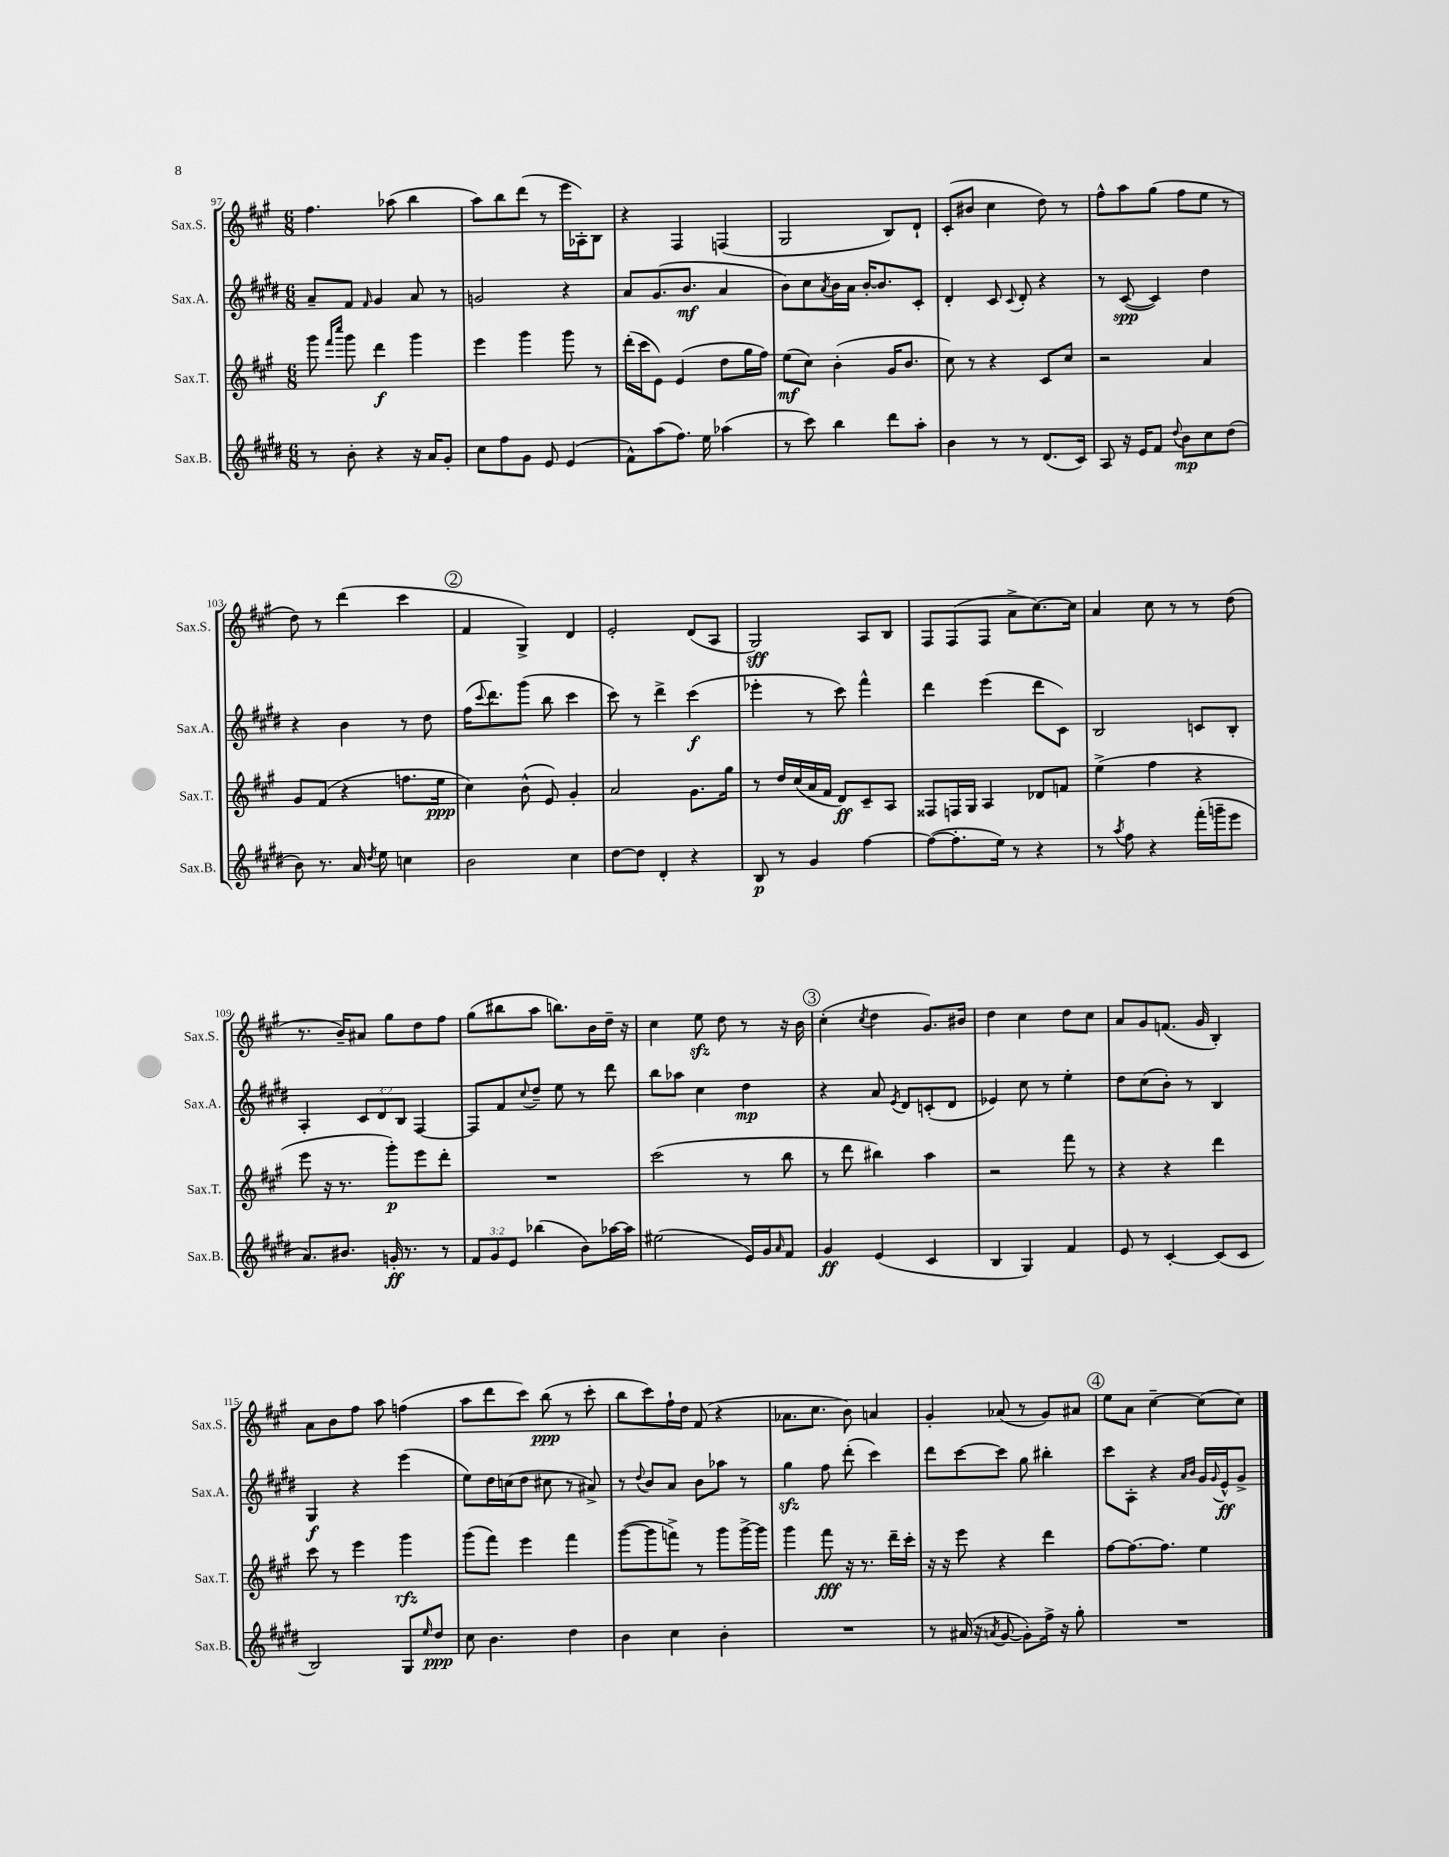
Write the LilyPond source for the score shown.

<<
\new StaffGroup <<
\new Staff = "s0" \with { instrumentName = "Sax.S." shortInstrumentName = "Sax.S." } {
    \clef treble \key a \major \numericTimeSignature \time 6/8
    fis''4. aes''8( b''4 |
    a''8) b''8 d'''8( r8 e'''16 aes16-.) b8 |
    r4 fis4 f4( |
    gis2 b8) d'8-! |
    cis'8-.( bis'8 cis''4 d''8) r8 |
    fis''8-^ a''8 gis''8( fis''8 e''8 r8 |
    d''8) r8 d'''4( cis'''4 |
    \mark \markup { \circle "2" } fis'4 gis4->) d'4 |
    e'2-. d'8( a8 |
    gis2\sff) a8 b8 |
    fis8 fis8( fis8 a'8-> cis''8.~) cis''16 |
    a'4 cis''8 r8 r8 d''8( |
    r8. b'16--) ais'8 gis''8 d''8 fis''8 |
    gis''8( bis''8 a''8 b''8.) b'16 d''16-- r16 |
    cis''4 e''8\sfz d''8 r8 r16 b'16 |
    \mark \markup { \circle "3" } cis''4-.( \acciaccatura { cis''8 } d''4 gis'8.) bis'16 |
    d''4 cis''4 d''8 cis''8 |
    a'8 gis'8 f'8.( gis'16 b4-.) |
    a'8 b'8 fis''8 a''8 f''4( |
    a''8 d'''8 cis'''8) b''8\ppp( r8 cis'''8-. |
    b''8 cis'''8) fis''16-! d''16 fis'8( r4 |
    aes'8. cis''8. b'8) a'4 |
    gis'4-. aes'8( r8 gis'8) ais'8 |
    \mark \markup { \circle "4" } e''8 a'8 cis''4~-- cis''8( cis''8) \bar "|." |
}
\new Staff = "s1" \with { instrumentName = "Sax.A." shortInstrumentName = "Sax.A." } {
    \clef treble \key e \major \numericTimeSignature \time 6/8 \override Staff.TupletNumber.text = #tuplet-number::calc-fraction-text
    a'8-- fis'8 \grace { fis'16 } gis'4 a'8 r8 |
    g'2 r4 |
    a'8 gis'8.( b'8.\mf a'4 |
    b'8) cis''8 \acciaccatura { a'8 } b'16 a'16 b'16~-. b'8. cis'8-. |
    dis'4-. cis'8 \appoggiatura { cis'8 } dis'8-. r4 |
    r8 cis'8~\spp( cis'4) dis''4 |
    r4 b'4 r8 dis''8 |
    \mark \markup { \circle "2" } fis''16( \appoggiatura { cis'''8 } dis'''8.) gis'''8( b''8 cis'''4 |
    cis'''8) r8 dis'''4-> cis'''4\f( |
    ees'''4-. r8 cis'''8) fis'''4-^ |
    dis'''4 e'''4( dis'''8 cis'8) |
    b2 c'8 b8-. |
    a4-. \tuplet 3/2 { cis'8 dis'8 b8 } fis4~ |
    fis8 fis'8 \appoggiatura { cis''8 } dis''8-- e''8 r8 dis'''8 |
    b''8 aes''8 cis''4 dis''4\mp |
    \mark \markup { \circle "3" } r4 a'8 \acciaccatura { e'8 } dis'8 c'8-.( dis'8 |
    ees'4) cis''8 r8 e''4-. |
    dis''8 cis''8( b'8-.) r8 b4 |
    gis4\f r4 e'''4( |
    e''8) dis''16 c''16( dis''8 cis''8 r8 ais'8->) |
    r8 \appoggiatura { dis''8 } b'8 a'8 b'8 aes''8 r8 |
    gis''4\sfz fis''8 dis'''8-.( cis'''4) |
    dis'''8 cis'''8~ cis'''8 gis''8 bis''4-. |
    \mark \markup { \circle "4" } cis'''8 a8-. r4 \grace { a'16 b'16 } gis'16 \appoggiatura { gis'8 } e'16-^\ff gis'8-> \bar "|." |
}
\new Staff = "s2" \with { instrumentName = "Sax.T." shortInstrumentName = "Sax.T." } {
    \clef treble \key a \major \numericTimeSignature \time 6/8
    gis'''8 \grace { fis'''16 cis''''16 } gis'''8 d'''4\f gis'''4 |
    e'''4 gis'''4 gis'''8 r8 |
    d'''16-.( cis'''16 e'8) e'4( d''8 gis''16 fis''16) |
    e''8\mf( cis''8) b'4-.( gis'16 b'8. |
    cis''8) r8 r4 cis'8 cis''8 |
    r2 a'4 |
    gis'8 fis'8( r4 f''8. e''16\ppp |
    \mark \markup { \circle "2" } cis''4) b'8-^( e'8) gis'4-. |
    a'2 gis'8. gis''16 |
    r8 d''16 cis''16( a'16 fis'16 d'8\ff) cis'8-- a8 |
    fisis8 f16 gis16 a4 des'8 f'8 |
    e''4->( fis''4 r4 |
    e'''8 r16 r8. gis'''8-.\p) e'''8 d'''8-. |
    R2. |
    cis'''2( r8 b''8 |
    \mark \markup { \circle "3" } r8 d'''8 bis''4) a''4 |
    r2 fis'''8 r8 |
    r4 r4 d'''4 |
    cis'''8 r8 e'''4 gis'''4\rfz |
    gis'''8( fis'''8) e'''4 fis'''4 |
    gis'''8~( gis'''8 f'''8->) r8 gis'''8 gis'''16~-> gis'''16 |
    gis'''4 fis'''8\fff r16 r8. d'''16-- cis'''16-. |
    r16 r16 e'''8 r4 d'''4 |
    \mark \markup { \circle "4" } fis''8~ fis''8.~ fis''8. e''4 \bar "|." |
}
\new Staff = "s3" \with { instrumentName = "Sax.B." shortInstrumentName = "Sax.B." } {
    \clef treble \key e \major \numericTimeSignature \time 6/8 \override Staff.TupletNumber.text = #tuplet-number::calc-fraction-text
    r8 b'8-. r4 r16 a'16 gis'8-. |
    cis''8 fis''8 gis'8 e'8 e'4( |
    fis'8-^) a''8( fis''8.) e''16 aes''4( |
    r8 cis'''8) b''4 dis'''8 a''8-. |
    b'4 r8 r8 dis'8.( cis'16) |
    a8 r16 e'16 fis'8 \appoggiatura { dis''8 } b'8\mp cis''8 dis''8( |
    b'8) r8. a'16 \acciaccatura { dis''8 } e''8 c''4 |
    \mark \markup { \circle "2" } b'2 cis''4 |
    dis''8~ dis''8 dis'4-. r4 |
    b8\p r8 gis'4 fis''4~ |
    fis''8~( fis''8.-. e''16) r8 r4 |
    r8 \acciaccatura { a''8 } fis''8 r4 fis'''16-.( g'''16-- e'''8 |
    a'8.) bis'8. g'16-.\ff r8. r8 |
    \tuplet 3/2 { fis'8 gis'8 e'8 } bes''4( b'8) aes''16~ aes''16 |
    eis''2( e'16) gis'16 \grace { a'16 } fis'8 |
    \mark \markup { \circle "3" } gis'4\ff e'4( cis'4 |
    b4 gis4) fis'4 |
    e'8 r8 cis'4~-. cis'8( cis'8 |
    b2) gis8 \grace { e''16 } dis''8\ppp |
    cis''8 b'4. dis''4 |
    b'4 cis''4 b'4-. |
    R2. |
    r8 ais'16( r16 \acciaccatura { a'8 } gis'8~ gis'8-.) fis''16-> r16 gis''8-. |
    \mark \markup { \circle "4" } R2. \bar "|." |
}
>>
>>
\layout { \context { \Score currentBarNumber = #97 } }
